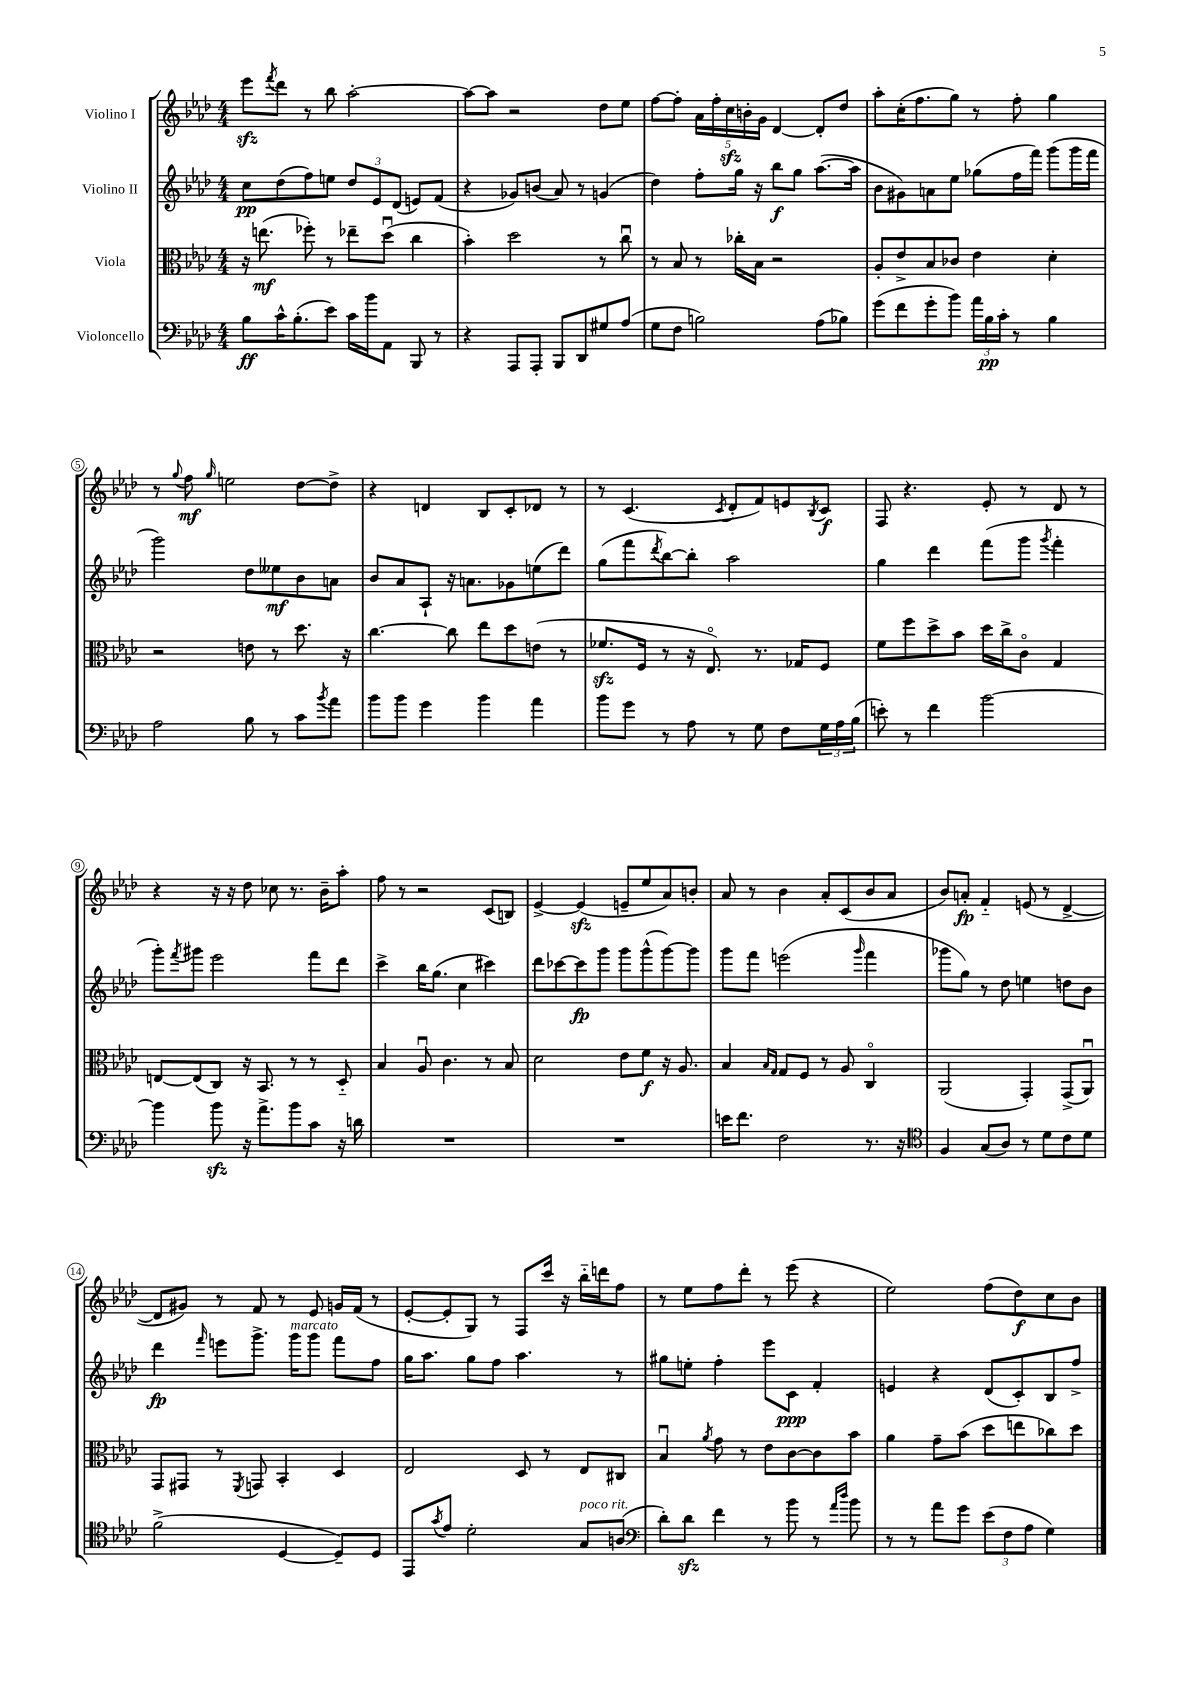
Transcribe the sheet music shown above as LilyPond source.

<<
\new StaffGroup <<
\new Staff = "s0" \with { instrumentName = "Violino I" } {
    \clef treble \key aes \major \numericTimeSignature \time 4/4
    ees'''8\sfz \acciaccatura { f'''8 } des'''8 r8 bes''8 aes''2~-. |
    aes''8~ aes''8 r2 des''8 ees''8 |
    f''8~ f''8-. \tuplet 5/4 { aes'16 f''16-. c''16\sfz b'16-. g'16 } des'4~ des'8-. des''8 |
    aes''8-. c''16-.( f''8. g''8) r8 f''8-. g''4 |
    r8 \appoggiatura { g''8 } f''8\mf \grace { g''16 } e''2 des''8~ des''8-> |
    r4 d'4 bes8 c'8-. des'8 r8 |
    r8 c'4.( \acciaccatura { c'8 } des'8-. f'8) e'8 \acciaccatura { bes8 } c'8\f |
    f8 r4. ees'8-. r8 des'8 r8 |
    r4 r16 r16 des''8 ces''8 r8. bes'16-- aes''8-. |
    f''8 r8 r2 c'8( b8) |
    ees'4~-> ees'4\sfz( e'8-- ees''8 aes'8) b'8-. |
    aes'8 r8 bes'4 aes'8-. c'8( bes'8 aes'8 |
    bes'8) a'8-.\fp f'4-_ e'8( r8 des'4~-> |
    des'8 gis'8) r8 f'8 r8 ees'8 g'16 f'16( r8 |
    ees'8~-. ees'8-. g8) r8 f8 c'''16 r16 bes''16-_ d'''16 f''8 |
    r8 ees''8 f''8 des'''8-. r8 ees'''8( r4 |
    ees''2) f''8( des''8\f) c''8 bes'8 \bar "|." |
}
\new Staff = "s1" \with { instrumentName = "Violino II" } {
    \clef treble \key aes \major \numericTimeSignature \time 4/4
    c''8\pp des''8( f''8) e''8 \tuplet 3/2 { des''8 ees'8 des'8( } e'8) f'8( |
    r4 ges'8) b'8( aes'8) r8 g'4( |
    des''4) f''8-. g''16 r16 bes''8\f g''8 aes''8.~( aes''16 |
    bes'8 gis'8) a'8 ees''8 ges''8( f''16 f'''16) g'''8( g'''16 f'''16 |
    g'''2) des''8 eeses''8\mf bes'8 a'8 |
    bes'8 aes'8 aes8-! r16 a'8. ges'8 e''8( des'''8) |
    g''8( f'''8 \acciaccatura { des'''8 } bes''8~) bes''8-. aes''2 |
    g''4 des'''4 f'''8( g'''8 \acciaccatura { g'''8 } f'''4-. |
    g'''8-.) \acciaccatura { f'''8 } gis'''8 ees'''2 f'''8 des'''8 |
    c'''4-> bes''16 g''8.( c''4 cis'''4) |
    des'''8 ces'''8~ ces'''8\fp g'''8 g'''8 g'''8-^( g'''8~) g'''8 |
    g'''8 f'''8 e'''2( \grace { g'''16 } f'''4 |
    ges'''8 g''8) r8 des''8 e''4 d''8 bes'8 |
    des'''4\fp \grace { f'''16 } e'''8 g'''8.-> g'''16^\markup { \italic "marcato" } g'''8 f'''8 f''8 |
    g''16 aes''8. g''8 f''8 aes''4. r8 |
    gis''8 e''8-. f''4-. ees'''8 c'8\ppp f'4-. |
    e'4 r4 des'8( c'8-.) bes8 f''8-> \bar "|." |
}
\new Staff = "s2" \with { instrumentName = "Viola" } {
    \clef alto \key aes \major \numericTimeSignature \time 4/4
    r16 e''8.\mf( fes''8-.) r8 ees''8-- des''8\downbow( c''4 |
    bes'4-.) des''2 r8 c''8\downbow |
    r8 bes8 r8 ces''16-. bes16 r2 |
    aes8-. ees'8-> bes8 ces'8 ees'4 des'4-. |
    r2 e'8 r8 des''8. r16 |
    c''4.~ c''8 ees''8 des''8 e'8( r8 |
    fes'8.\sfz f16 r8 r16 ees8.\flageolet) r8. ges16 f8 |
    f'8 f''8 des''8-> bes'8 des''16 c''16-> c'8\flageolet g4 |
    e8~ e8( c8) r16 bes,8. r8 r8 des8-_ |
    bes4 aes8\downbow c'4. r8 bes8 |
    des'2 ees'8 f'8\f r16 aes8. |
    bes4 \grace { bes16 g16 } g8 f8 r8 aes8 c4\flageolet |
    aes,2( g,4-.) g,8->( aes,8\downbow) |
    g,8 gis,8 r8 \acciaccatura { f,8 } g,8 bes,4-. des4 |
    ees2 des8 r8 ees8 cis8 |
    bes4\downbow \acciaccatura { aes'8 } g'8 r8 ees'8 c'8~ c'8 bes'8 |
    aes'4 g'8-- bes'8( des''8 e''8 ces''8) des''8 \bar "|." |
}
\new Staff = "s3" \with { instrumentName = "Violoncello" } {
    \clef bass \key aes \major \numericTimeSignature \time 4/4
    bes8\ff c'16-^ bes8.-.( ees'8) c'16 bes'16 aes,8 bes,,8 r8 |
    r4 aes,,8 aes,,8-. bes,,8 des,8 gis8 aes8( |
    g8 f8 b2) aes8( bes8) |
    g'8( f'8 g'8-. bes'8) \tuplet 3/2 { aes'16 bes16\pp c'16-. } r8 bes4 |
    aes2 bes8 r8 c'8 \acciaccatura { bes'8 } aes'8 |
    bes'8 bes'8 g'4 bes'4 aes'4 |
    bes'8 g'8 r8 aes8 r8 g8 f8 \tuplet 3/2 { g16 aes16 bes16( } |
    e'8-.) r8 f'4 bes'2~ |
    bes'4 bes'8\sfz r16 aes'8.-> bes'8 c'8 r16 d'16 |
    R1 |
    R1 |
    e'16 f'8. f2 r8. r16 |
    \clef tenor f4 g8( aes8) r8 des'8 c'8 des'8 |
    f'2->( des4~ des8--) des8 |
    ees,8 \acciaccatura { g'8 } ees'8 des'2-. g8^\markup { \italic "poco rit." } a8( |
    \clef bass des'8-.) des'8\sfz f'4 r8 bes'8 r8 \grace { aes'16 des''16 } bes'8 |
    r8 r8 aes'8 g'8 \tuplet 3/2 { ees'8( f8 aes8 } g4) \bar "|." |
}
>>
>>
\layout { \context { \Score \override BarNumber.stencil = #(make-stencil-circler 0.1 0.3 ly:text-interface::print) } }
